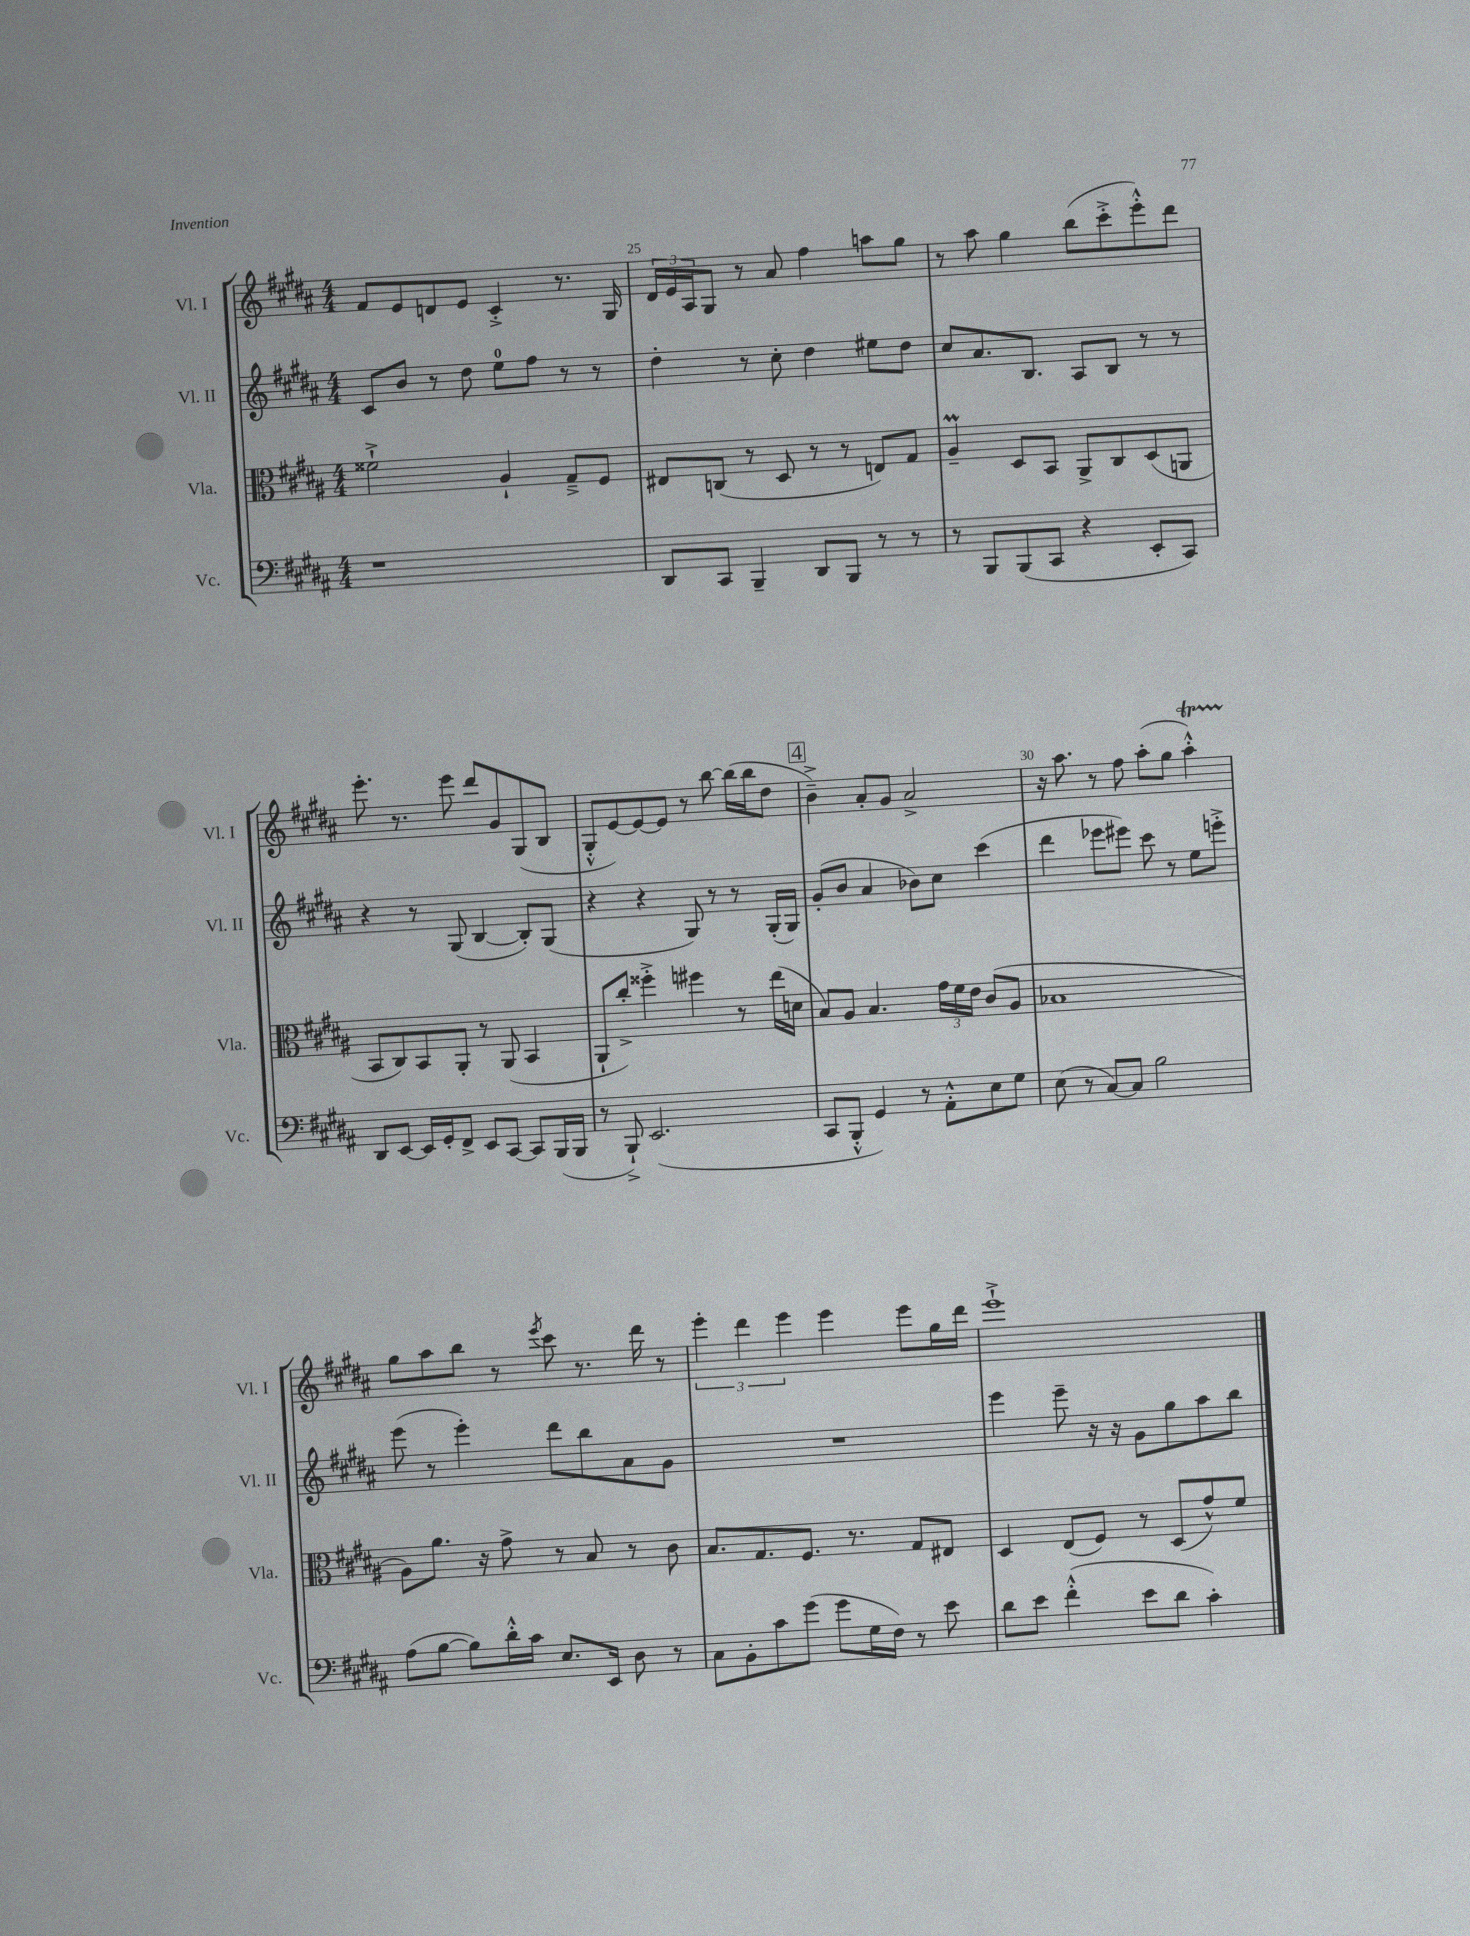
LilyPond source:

<<
\new StaffGroup <<
\new Staff = "s0" \with { instrumentName = "Vl. I" shortInstrumentName = "Vl. I" } {
    \clef treble \key b \major \numericTimeSignature \time 4/4
    fis'8 e'8 d'8 e'8 cis'4-.-> r8. gis16 |
    \tuplet 3/2 { dis'16 e'16 ais16 } gis8 r8 ais'8 fis''4 a''8 gis''8 |
    r8 ais''8 gis''4 b''8( cis'''8-.-> e'''8-.-^) dis'''8 |
    e'''8.-. r8. e'''8 dis'''8 gis'8 gis8( b8 |
    gis8-.-^ e'8~) e'8~ e'8 r8 b''8~ b''16( b''16 dis''8 |
    \mark \markup { \box "4" } b'4--->) ais'8-. gis'8 ais'2-> |
    r16 ais''8. r8 fis''8 ais''8-.( gis''8 ais''4-.-^\startTrillSpan) |
    gis''8\stopTrillSpan ais''8 b''8 r8 \acciaccatura { e'''8 } cis'''8 r8. dis'''16 r8 |
    \tuplet 3/2 { e'''4-. dis'''4 e'''4 } e'''4 e'''8 gis''16 dis'''16 |
    e'''1-!-> \bar "|." |
}
\new Staff = "s1" \with { instrumentName = "Vl. II" shortInstrumentName = "Vl. II" } {
    \clef treble \key b \major \numericTimeSignature \time 4/4
    cis'8 b'8 r8 dis''8 e''8-0 fis''8 r8 r8 |
    dis''4-. r8 cis''8-. dis''4 eis''8 dis''8 |
    cis''8 ais'8. b8. ais8 b8 r8 r8 |
    r4 r8 gis8( b4~ b8-.) gis8( |
    r4 r4 gis8) r8 r8 gis16-.( gis16) |
    \mark \markup { \box "4" } gis'8-.( b'8 ais'4 bes'8) cis''8 cis'''4( |
    dis'''4 ees'''8 eis'''8) cis'''8 r8 e''8 e'''8-.-> |
    e'''8( r8 e'''4-.) dis'''8 b''8 ais'8 gis'8 |
    R1 |
    e'''4 e'''8-- r16 r16 gis'8 gis''8 ais''8 b''8 \bar "|." |
}
\new Staff = "s2" \with { instrumentName = "Vla." shortInstrumentName = "Vla." } {
    \clef alto \key b \major \numericTimeSignature \time 4/4
    fisis'2-!-> ais4-! gis8---> fis8 |
    eis8 c8( r8 dis8 r8 r8 e8) gis8 |
    ais4--\prall dis8 b,8 ais,8-> cis8 dis8( a,8 |
    b,8 cis8) b,8 ais,8-. r8 ais,8( b,4 |
    ais,8-! cis''8-.->) fisis''4-.-> fis''4 r8 e''16( d'16 |
    \mark \markup { \box "4" } b8) ais8 b4. \tuplet 3/2 { gis'16 fis'16 e'16 } cis'8( ais8 |
    bes1 |
    ais8) ais'8. r16 gis'8-> r8 b8 r8 cis'8 |
    b8. gis8. fis8. r8. gis8 eis8 |
    dis4 e8( fis8) r8 dis8( gis'8-^) fis'8 \bar "|." |
}
\new Staff = "s3" \with { instrumentName = "Vc." shortInstrumentName = "Vc." } {
    \clef bass \key b \major \numericTimeSignature \time 4/4
    r1 |
    dis,8 cis,8 b,,4-- dis,8 b,,8 r8 r8 |
    r8 b,,8 b,,8( cis,8 r4 e,8-. cis,8) |
    dis,8 e,8~ e,16 gis,16-. fis,8-> e,8 cis,8~ cis,8 b,,16( b,,16 |
    r8 b,,8-!->) e,2.( |
    \mark \markup { \box "4" } cis,8 b,,8-.-^ gis,4) r8 ais,8-.-^ e8 gis8 |
    e8( r8 cis8~) cis8 b2 |
    ais8( b8~ b8) dis'16-.-^ cis'16 e8. e,16 dis8 r8 |
    cis8 b,8-. cis'8 gis'8( gis'8 gis16 fis16) r8 e'8 |
    dis'8 e'8 fis'4-.-^( e'8 dis'8 cis'4-.) \bar "|." |
}
>>
>>
\layout { \context { \Score currentBarNumber = #24 \override BarNumber.break-visibility = ##(#f #t #t) barNumberVisibility = #(every-nth-bar-number-visible 5) } }
